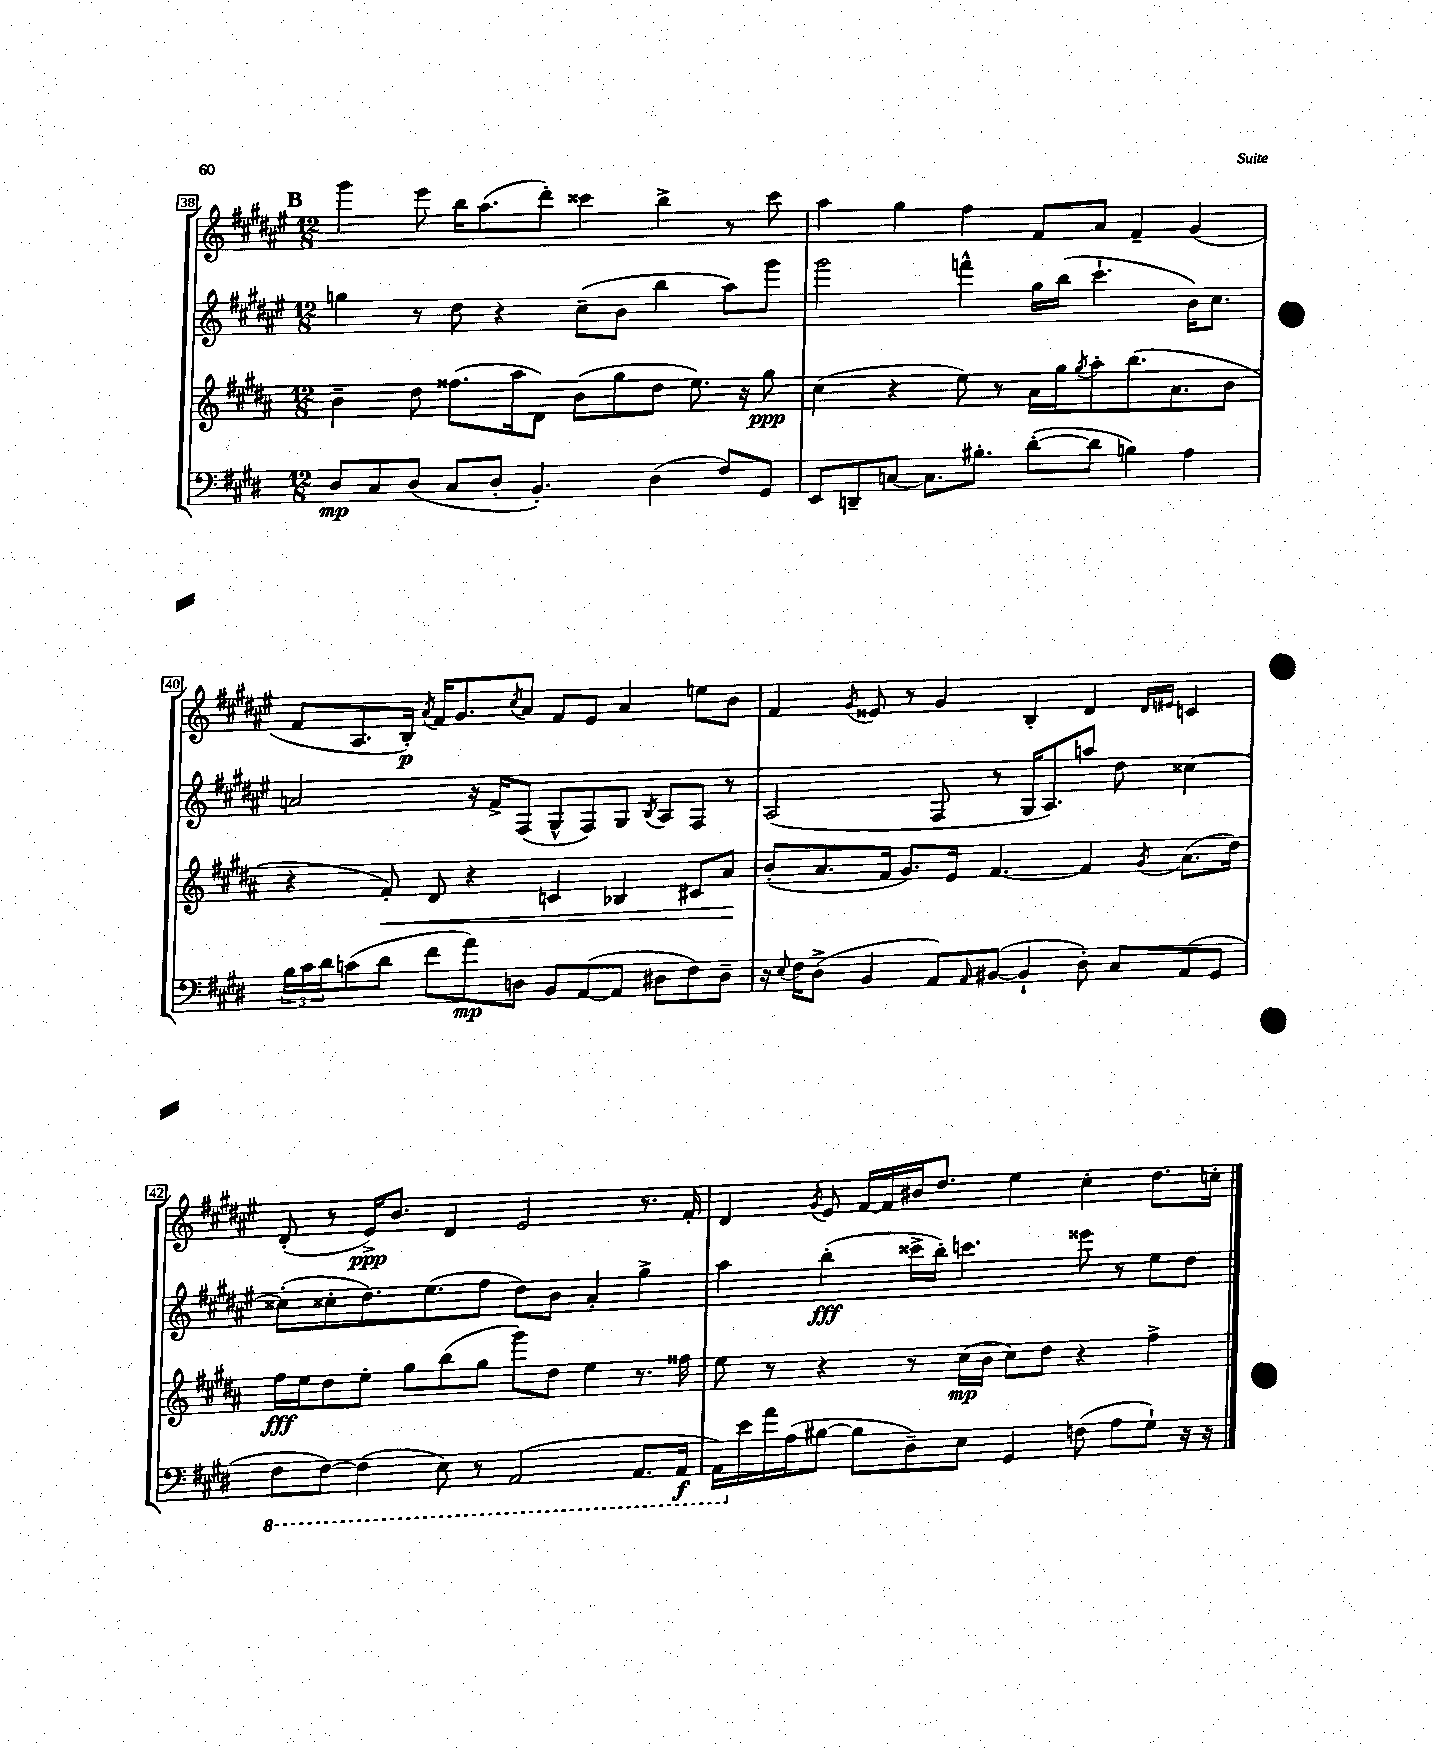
<<
\new StaffGroup <<
\new Staff = "s0" {
    \clef treble \key fis \major \numericTimeSignature \time 12/8
    \mark \markup { \bold "B" } gis'''4 eis'''8 b''16 ais''8.( dis'''8-.) cisis'''4 b''4-> r8 cisis'''8 |
    ais''4 gis''4 fis''4 fis'8 ais'8 fis'4-- gis'4( |
    fis'8 ais8. b16-.\p) \acciaccatura { ais'8 } fis'16 gis'8. \acciaccatura { cis''8 } ais'8 fis'8 eis'8 ais'4 e''8 b'8 |
    fis'4 \acciaccatura { gis'8 } eisis'8 r8 gis'4 b4-. dis'4 \grace { dis'16 eis'16 } c'4 |
    dis'8-.( r8 eis'16->\ppp) b'8. dis'4 eis'2 r8. fis'16-. |
    dis'4 \acciaccatura { gis'8 } eis'8 fis'16~ fis'16 bis'16 dis''8. eis''4 cis''4-. dis''8. c''16-. \bar "|." |
}
\new Staff = "s1" {
    \clef treble \key fis \major \numericTimeSignature \time 12/8
    \mark \markup { \bold "B" } g''4 r8 dis''8 r4 cis''8--( b'8 b''4 ais''8) gis'''8 |
    gis'''2 f'''4-^ gis''16 b''16( cis'''4.-! b'16) cis''8. |
    a'2 r16 fis'16-> fis8( gis8-^ fis8) gis8 \acciaccatura { b8 } ais8 fis8 r8 |
    ais2( fis8 r8 gis16 ais8.) a''8 dis''8 cisis''4~ |
    cisis''8-.( cisis''8-. dis''8.) eis''8.( fis''8 dis''8) b'8 ais'4-. gis''4-> |
    ais''4 b''4-.\fff( cisis'''16-> b''16-.) c'''4. eisis'''8 r8 eis''8 dis''8 \bar "|." |
}
\new Staff = "s2" {
    \clef treble \key b \major \numericTimeSignature \time 12/8
    \mark \markup { \bold "B" } b'4-- dis''8 fisis''8.( ais''16 dis'8) b'8( gis''8 dis''8 e''8.) r16 gis''8\ppp |
    cis''4( r4 e''8) r8 ais'16 gis''16 \acciaccatura { gis''8 } ais''8-. b''8.( ais'8. b'8 |
    r4 fis'8-.\<) dis'8 r4 c'4 bes4 cis'8 ais'8\! |
    b'8-.( ais'8. fis'16 gis'8.) e'16 fis'4.~ fis'4 \acciaccatura { gis'8 } ais'8.( dis''16) |
    fis''16\fff e''16 dis''8 e''8-. gis''8 b''8( gis''8 gis'''8) dis''8 e''4 r8. fisis''16 |
    e''8 r8 r4 r8 cis''16\mp( b'16 cis''8) dis''8 r4 fis''4-> \bar "|." |
}
\new Staff = "s3" {
    \clef bass \key e \major \numericTimeSignature \time 12/8
    \mark \markup { \bold "B" } dis8\mp cis8 dis8( cis8 dis8-. b,4.-.) dis4( fis8) gis,8 |
    e,8 d,8-- c8~ c8. bis8.-. dis'8~-.( dis'8 b4) a4 |
    \tuplet 3/2 { b16 cis'16 dis'16 } c'8( dis'8 fis'8 a'8\mp) d8 b,8 a,8~( a,8 dis8 fis8) dis8-- |
    r16 \appoggiatura { e8 } fis16 dis8->( b,4 a,8) \grace { a,16 } bis,8~( bis,4-! dis8-.) cis8 a,8( gis,8 |
    \ottava #-1 fis,8 fis,8~) fis,4( e,8) r8 a,,2( a,,8. a,,16\f |
    a,,16) \ottava #0 e'16 a'16 a16( bis8~ bis8 dis8--) e8 gis,4 f8( a8 gis8-!) r16 r16 \bar "|." |
}
>>
>>
\layout { \context { \Score currentBarNumber = #38 \override BarNumber.stencil = #(make-stencil-boxer 0.1 0.3 ly:text-interface::print) } }
